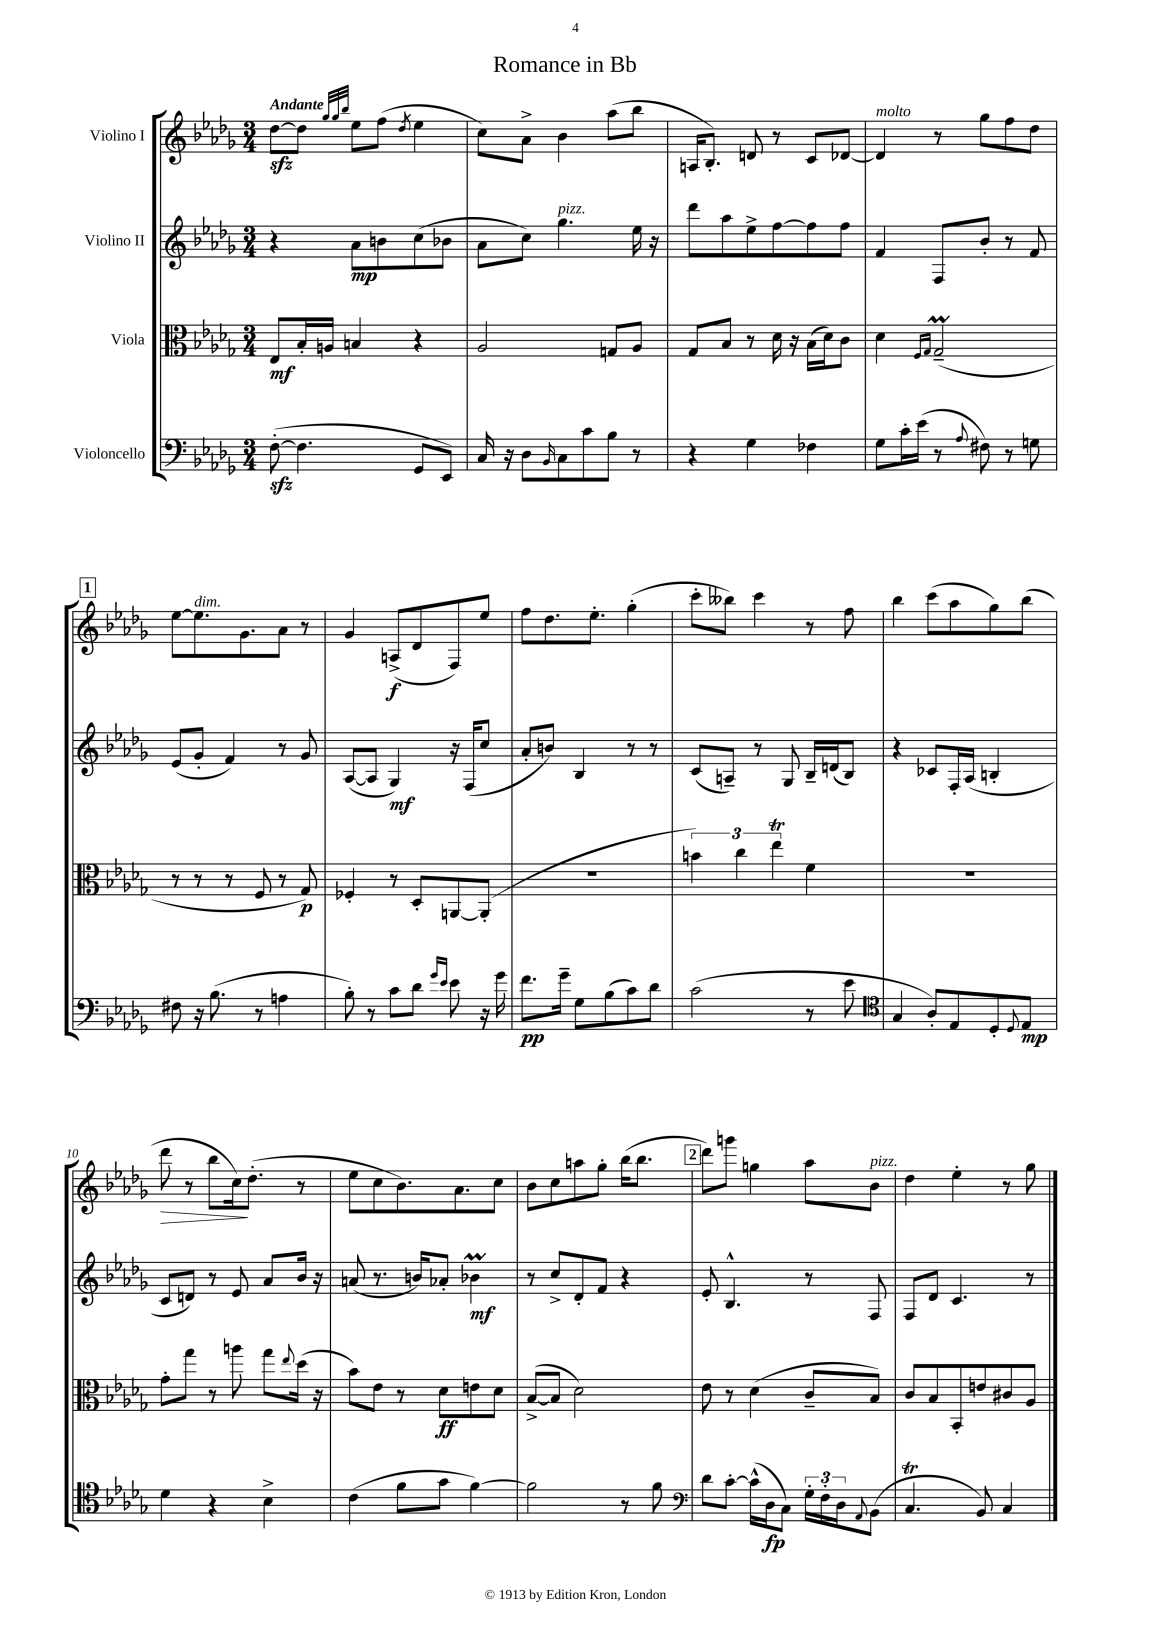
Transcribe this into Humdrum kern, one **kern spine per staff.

**kern	**dynam	**kern	**dynam	**kern	**dynam	**kern	**dynam
*part4	*part4	*part3	*part3	*part2	*part2	*part1	*part1
*staff4	*staff4	*staff3	*staff3	*staff2	*staff2	*staff1	*staff1
*I"Violoncello	*	*I"Viola	*	*I"Violino II	*	*I"Violino I	*
*clefF4	*	*clefC3	*	*clefG2	*	*clefG2	*
*k[b-e-a-d-g-]	*	*k[b-e-a-d-g-]	*	*k[b-e-a-d-g-]	*	*k[b-e-a-d-g-]	*
*M3/4	*	*M3/4	*	*M3/4	*	*M3/4	*
=1	=1	=1	=1	=1	=1	=1	=1
!	!	!	!	!	!	!LO:TX:a:B:t=Andante	!
([8Fzz'\	.	8E-/L	mf	4r	.	[8dd-zz\L	.
4.F\]	.	16B-'/L	.	.	.	8dd-\J]	.
.	.	16An/JJ	.	.	.	.	.
.	.	.	.	.	.	32qqgg-/LLL	.
.	.	.	.	.	.	32qqgg-/	.
.	.	.	.	.	.	32qqbb-/JJJ	.
.	.	4Bn/	.	8a-\L	mp	8ee-\L	.
.	.	.	.	8bn\	.	(8ff\J	.
.	.	.	.	.	.	8qdd-/	.
8GG-/L	.	4r	.	(8cc\	.	4ee-\	.
8EE-/J)	.	.	.	8b-X\J	.	.	.
=2	=2	=2	=2	=2	=2	=2	=2
16C/	.	2A-/	.	8a-\L	.	8cc\L)	.
16r	.	.	.	.	.	.	.
8D-\L	.	.	.	8cc\J)	.	8a-^\J	.
16qqBB-/	.	.	.	.	.	.	.
!	!	!	!	!LO:TX:a:i:t=pizz.	!	!	!
8C\	.	.	.	4.gg-\	.	4b-\	.
8c\	.	.	.	.	.	.	.
8B-\J	.	8Gn/L	.	.	.	(8aa-\L	.
8r	.	8A-/J	.	16ee-\	.	8bb-\J	.
.	.	.	.	16r	.	.	.
=3	=3	=3	=3	=3	=3	=3	=3
4r	.	8G-/L	.	8ddd-\L	.	16An/KL	.
.	.	.	.	.	.	8.B-'/J)	.
.	.	8B-/J	.	8aa-\	.	.	.
4G-\	.	8r	.	8ee-^\	.	8dn/	.
.	.	16d-\	.	[8ff\	.	8r	.
.	.	16r	.	.	.	.	.
4F-X\	.	(16B-\LL	.	8ff\]	.	8c/L	.
.	.	16d-\J)	.	.	.	.	.
.	.	8c\J	.	8ff\J	.	[8d-X/J	.
=4	=4	=4	=4	=4	=4	=4	=4
!	!	!	!	!	!	!LO:TX:a:i:t=molto	!
8G-\L	.	4d-\	.	4f/	.	4d-/]	.
16c'\L	.	.	.	.	.	.	.
(16e-\JJ	.	.	.	.	.	.	.
.	.	16qqF/LL	.	.	.	.	.
.	.	16qqG-/JJ	.	.	.	.	.
8r	.	(2G-M~/	.	8F/L	.	8r	.
8qqA-/	.	.	.	.	.	.	.
8F#X\)	.	.	.	8b-'/J	.	8gg-\L	.
8r	.	.	.	8r	.	8ff\	.
8Gn\	.	.	.	8f/	.	8dd-\J	.
!!LO:LB:g=z
!!LO:REH:place=s1:t=1
=5	=5	=5	=5	=5	=5	=5	=5
8F#X\	.	8r	.	(8e-/L	.	[8ee-\L	.
!	!	!	!	!	!	!LO:TX:a:i:t=dim.	!
16r	.	8r	.	8g-'/J	.	8.ee-\]	.
(8.B-\	.	.	.	.	.	.	.
.	.	8r	.	4f/)	.	.	.
.	.	.	.	.	.	8.g-\	.
8r	.	8F/	.	.	.	.	.
4An\	.	8r	.	8r	.	8a-\J	.
.	.	8G-/)	p	8g-/	.	8r	.
=6	=6	=6	=6	=6	=6	=6	=6
8B-'\)	.	4F-X'/	.	([8A-/L	.	4g-/	.
8r	.	.	.	8A-/J]	.	.	.
8c\L	.	8r	.	4G-/)	mf	(8An^/L	f
8d-\J	.	8D-'/L	.	.	.	8d-/	.
16qqg-/LL	.	.	.	.	.	.	.
16qqe-/JJ	.	.	.	.	.	.	.
8e-\	.	[8AAn/	.	16r	.	8F/)	.
.	.	.	.	(16F/KL	.	.	.
16r	.	(8AA'/J]	.	8cc/J	.	8ee-/J	.
16g-\	.	.	.	.	.	.	.
=7	=7	=7	=7	=7	=7	=7	=7
8.f\L	pp	2.r	.	8a-'/L	.	8ff\L	.
.	.	.	.	8bn/J)	.	8.dd-\	.
16g-~\Jk	.	.	.	.	.	.	.
8G-\L	.	.	.	4B-/	.	.	.
.	.	.	.	.	.	8.ee-'\J	.
(8B-\	.	.	.	.	.	.	.
8c\)	.	.	.	8r	.	(4gg-'\	.
8d-\J	.	.	.	8r	.	.	.
=8	=8	=8	=8	=8	=8	=8	=8
(2c\	.	6bn\)	.	(8c/L	.	8ccc'\L	.
.	.	.	.	8An~/J)	.	8bb--X\J)	.
.	.	6cc\	.	.	.	.	.
.	.	.	.	8r	.	4ccc\	.
.	.	6ee-T\	.	.	.	.	.
.	.	.	.	8G-/	.	.	.
8r	.	4f\	.	16B-~/LL	.	8r	.
.	.	.	.	(16dn/J	.	.	.
8e-\	.	.	.	8B-/J)	.	8ff\	.
=9	=9	=9	=9	=9	=9	=9	=9
*clefC4	*	*	*	*	*	*	*
4G-/	.	2.r	.	4r	.	4bb-\	.
8A-'/L)	.	.	.	8c-X/L	.	(8ccc\L	.
8E-/	.	.	.	16F'/L	.	8aa-\	.
.	.	.	.	(16A-/JJ	.	.	.
8D-'/	.	.	.	4Bn'/	.	8gg-\)	.
8qqD-/	.	.	.	.	.	.	.
8E-/J	mp	.	.	.	.	(8bb-\J	.
!!LO:LB:g=z
=10	=10	=10	=10	=10	=10	=10	=10
!	!	!	!	!	!	!	!LO:HP:b
4d-\	.	8g-'\L	.	8c/L	.	8ddd-\	>
.	.	8gg-\J	.	8dn/J)	.	8r	.
4r	.	8r	.	8r	.	8bb-\L	.
.	.	8aan\	.	8e-/	.	16cc\k)	.
.	.	.	.	.	.	(8.dd-'\J	]
4B-^\	.	8gg-\L	.	8a-/L	.	.	.
.	.	8qqee-/	.	.	.	.	.
.	.	(16dd-\Jk	.	16b-/Jk	.	8r	.
.	.	16r	.	16r	.	.	.
=11	=11	=11	=11	=11	=11	=11	=11
(4c\	.	8b-\L)	.	(8an/	.	8ee-\L	.
.	.	8e-\J	.	8.r	.	8cc\	.
8f\L	.	8r	.	.	.	8.b-\)	.
.	.	.	.	16bn/KL)	.	.	.
8g-\J	.	8d-\L	ff	8a-X'/J	.	.	.
.	.	.	.	.	.	8.a-\	.
[4f\)	.	8en\	.	4b-XM\	mf	.	.
.	.	8d-\J	.	.	.	8cc\J	.
=12	=12	=12	=12	=12	=12	=12	=12
2f\]	.	([8B-^/L	.	8r	.	8b-\L	.
.	.	8B-/J]	.	8cc^/L	.	8cc\	.
.	.	2d-\)	.	8d-'/	.	8aan\	.
.	.	.	.	8f/J	.	8gg-'\J	.
8r	.	.	.	4r	.	(16bb-\KL	.
.	.	.	.	.	.	8.bb-\J	.
8f\	.	.	.	.	.	.	.
!!LO:REH:place=s1:t=2
=13	=13	=13	=13	=13	=13	=13	=13
*clefF4	*	*	*	*	*	*	*
8d-\L	.	8e-\	.	8e-'/	.	8ddd-\L)	.
[8c'\J	.	8r	.	4.B-^^/	.	8gggn\J	.
(16c^^\LL]	.	(4d-\	.	.	.	4ggn\	.
16D-\J	fp	.	.	.	.	.	.
8C\J)	.	.	.	.	.	.	.
24G-'\LL	.	8c~/L	.	8r	.	8aa-\L	.
24F'\	.	.	.	.	.	.	.
24D-\J	.	.	.	.	.	.	.
8qqAA-/	.	.	.	.	.	.	.
!	!	!	!	!	!	!LO:TX:a:i:t=pizz.	!
(8BB-\J	.	8B-/J)	.	8F/	.	8b-\J	.
=14	=14	=14	=14	=14	=14	=14	=14
4.Ct/	.	8c/L	.	8F/L	.	4dd-\	.
.	.	8B-/	.	8d-/J	.	.	.
.	.	8BB-'/	.	4.c/	.	4ee-'\	.
8BB-/)	.	8en/	.	.	.	.	.
4C/	.	8c#X/	.	.	.	8r	.
.	.	8A-/J	.	8r	.	8gg-\	.
==	==	==	==	==	==	==	==
*-	*-	*-	*-	*-	*-	*-	*-
